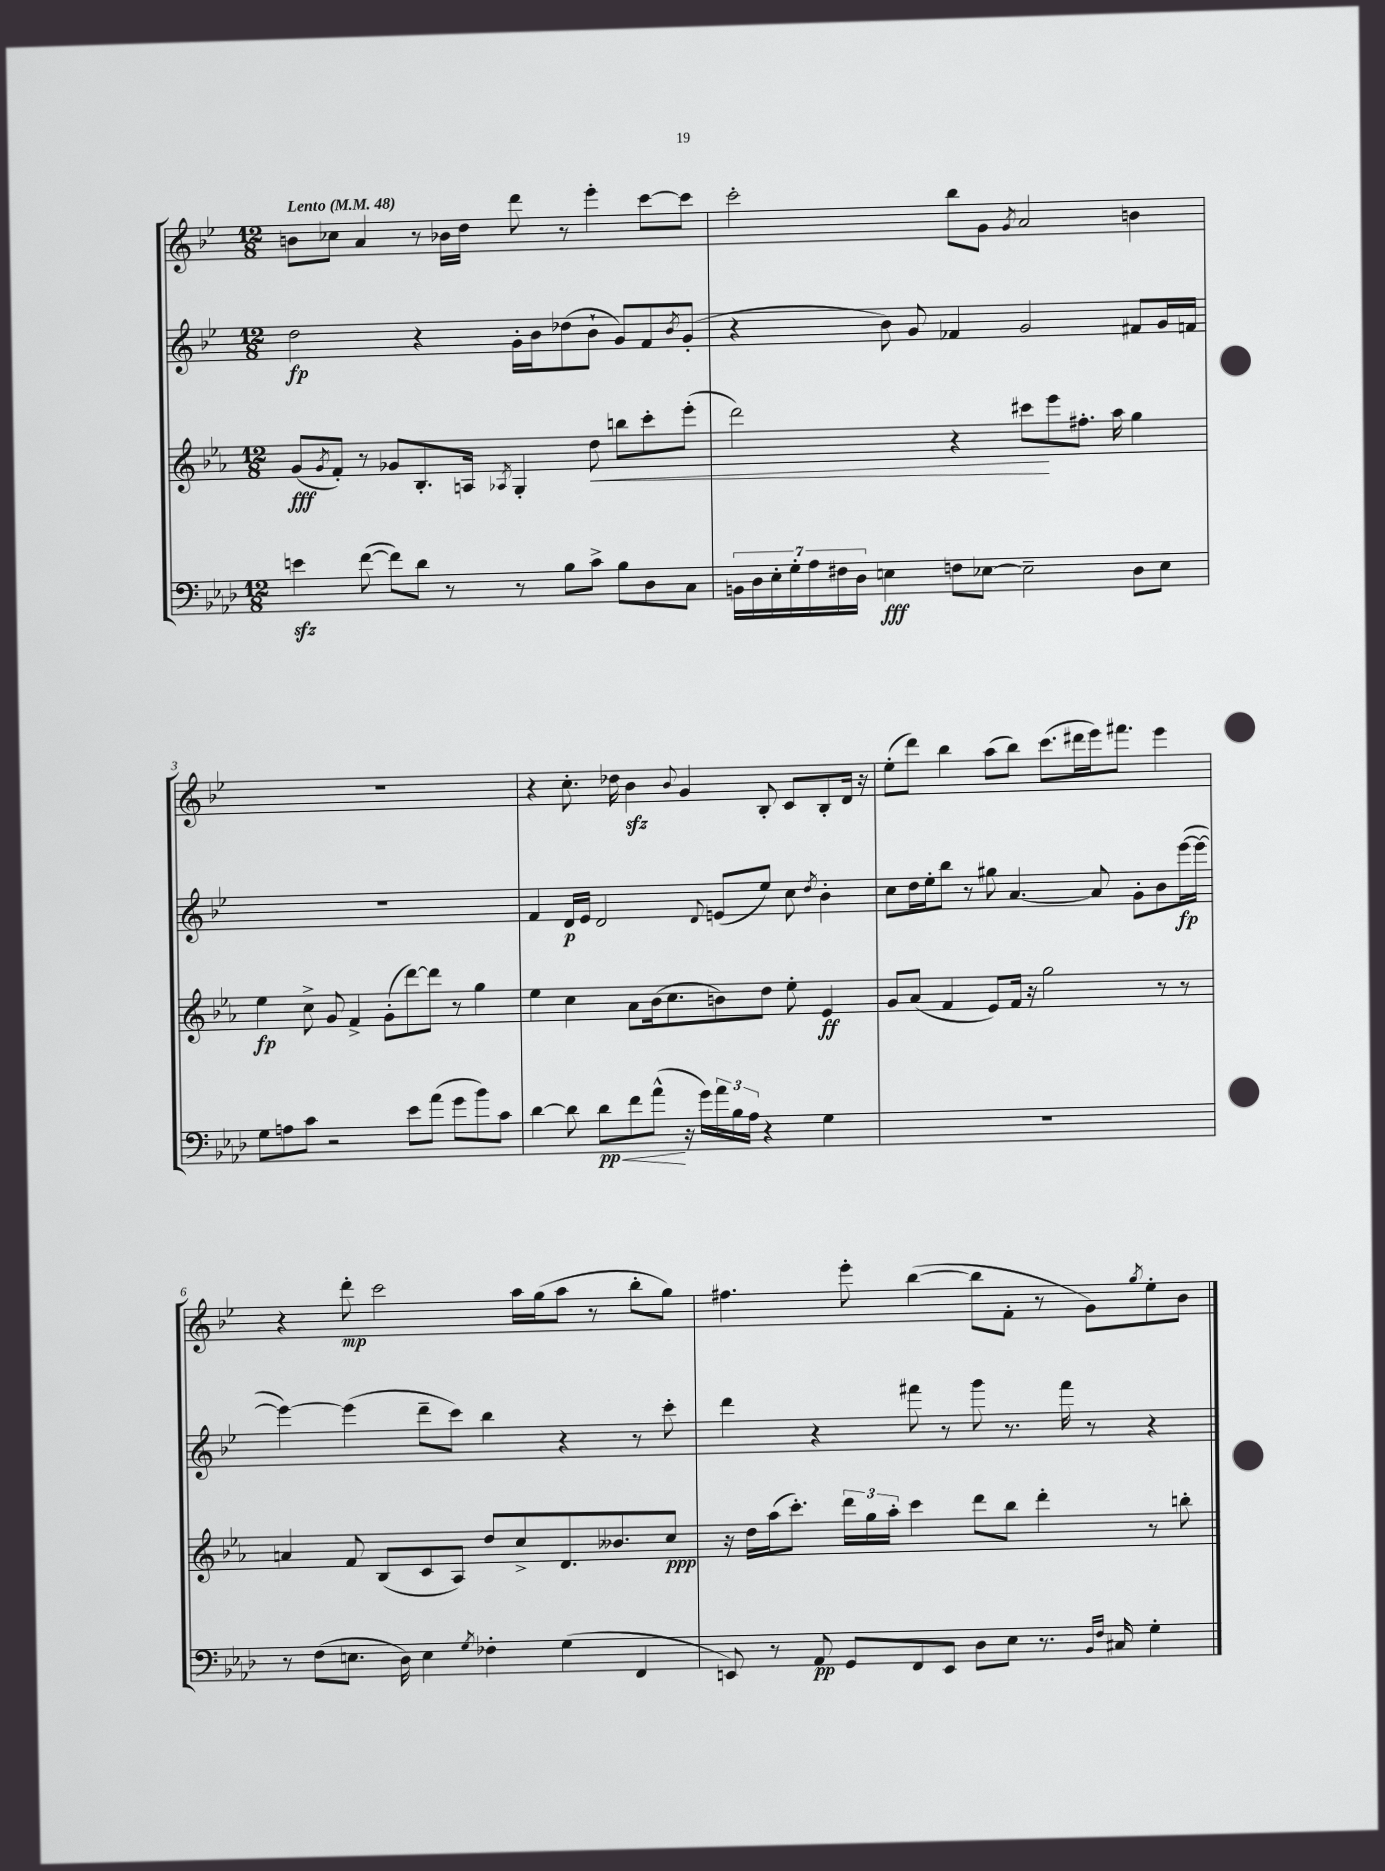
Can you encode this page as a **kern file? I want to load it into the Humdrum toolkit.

**kern	**kern	**kern	**kern
*staff4	*staff3	*staff2	*staff1
*clefF4	*clefG2	*clefG2	*clefG2
*k[b-e-a-d-]	*k[b-e-a-]	*k[b-e-]	*k[b-e-]
*M12/8	*M12/8	*M12/8	*M12/8
*MM48	*MM48	*MM48	*MM48
4e\	(8g/L	2dd\	8b\L
.	8qg/	.	.
.	8f'/J)	.	8cc-\J
([8f\	8r	.	4a/
8f\]L)	8g-/L	.	.
8d-\J	8.B-'/	4r	8r
8r	.	.	16b-\LL
.	16A/Jk	.	16dd\JJ
.	8qA-/	.	.
8r	4G'/	16g'\LL	8ddd\
.	.	16b-\J	.
8B-\L	.	(8dd-\	8r
8c^\J	8dd\	8b-`\J	4eee-'\
8B-\L	8bb\L	8g/L)	.
8D-\	8ccc'\	8f/	[8ccc\L
.	.	8qb-/	.
8C\J	(8eee-'\J	(8g'/J	8ccc\]J
=	=	=	=
28BB\LL	2ddd\)	4r	2ccc'\
28D-\	.	.	.
28E-'\	.	.	.
28G'\	.	.	.
28A-\	.	.	.
28F#\	.	.	.
28D-\JJ	.	.	.
4E\	.	8b-\)	.
.	.	8g/	.
8F\L	4r	4f-/	8bb-\L
[8E-\J	.	.	8g\J
.	.	.	8qg/
2E-~\]	8ccc#\L	2g/	2a/
.	8eee-\	.	.
.	8.ff#'\J	.	.
.	16aa-\	.	.
8D-\L	4gg\	8f#/L	4b\
8E-\J	.	16g/L	.
.	.	16f/JJ	.
=	=	=	=
8G\L	4ee-\	1.r	1.r
8A\	.	.	.
8c\J	8cc^\	.	.
2r	8g/	.	.
.	4f^/	.	.
.	(8g'\L	.	.
8e-\L	[8ddd\)	.	.
(8a-\J	8ddd\]J	.	.
8g\L	8r	.	.
8b-\)	4gg\	.	.
8c\J	.	.	.
=	=	=	=
[4d-\	4ee-\	4f/	4r
8d-\]	4cc\	16d/LL	8.cc'\
.	.	16e-/JJ	.
8d-\L	.	2d/	.
.	.	.	16dd-\
8f\	8a-\L	.	4b-\
(8a-^^\J	(16b-\k	.	.
.	8.cc\	.	.
.	.	.	8qqb-/
16r	.	.	4g/
16g\LL)	.	.	.
.	.	8qqd/	.
24a-\	8b\)	(8e/L	.
24B-\	.	.	.
24A-\JJ	.	.	.
4r	8dd\J	8ee-/J)	8B-'/
.	8ee-'\	8cc\	8c/L
.	.	8qdd/	.
4G\	4e-/	4b-'\	8B-'/
.	.	.	16d/Jk
.	.	.	16r
=	=	=	=
1.r	8g/L	8cc\L	(8ee-'\L
.	(8a-/J	16dd\L	8ddd\J)
.	.	16ee-'\J	.
.	4f/	8bb-\J	4bb-\
.	.	8r	.
.	8e-/L)	8gg#\	(8aa\L
.	16f/Jk	[4.a/	8bb-\J)
.	16r	.	.
.	2gg\	.	(8.ccc\L
.	.	.	16ddd#\L
.	.	8a/]	16eee-\J)
.	.	.	8.fff#\J
.	.	8g'\L	.
.	8r	8b-\	4eee-\
.	8r	([16eee-\L	.
.	.	16eee-\_JJ	.
=	=	=	=
8r	4a/	4eee-\_)	4r
(8F\L	.	.	.
8.E\J	8f/	(4eee-\]	8ddd'\
.	(8B-/L	.	2ccc\
16D-\)	.	.	.
4E\	8c/	8ddd~\L	.
.	8A-/J)	8ccc\J)	.
8qG/	.	.	.
4F-'\	8dd/L	4bb-\	.
.	8cc^/	.	16aa\LL
.	.	.	(16gg\J
(4G\	8.d/	4r	8aa\J
.	.	.	8r
.	8.b--/	.	.
4FF/	.	8r	8bb-'\L
.	8cc/J	8ccc'\	8gg\J)
=	=	=	=
8EE/)	16r	4ddd\	4.ff#\
.	16dd\LL	.	.
8r	(16aa-\J	.	.
.	8.ccc'\J)	.	.
8AA-/	.	4r	.
8GG/L	24ddd\LL	.	8eee-'\
.	24gg\	.	.
.	24aa-'\JJ	.	.
8FF/	4ccc\	8fff#\	([4bb-\
8EE/J	.	8r	.
8D-\L	8ddd\L	8ggg\	8bb-\]L
8E-\J	8bb-\J	8.r	8f'\J
8.r	4ddd'\	.	8r
.	.	16fff#\	.
.	.	8r	8g\L)
16qqBB-/LL	.	.	.
16qqF/JJ	.	.	.
16C#/	.	.	.
.	.	.	8qgg/
4G'\	8r	4r	8ee-'\
.	8bb'\	.	8b-\J
==	==	==	==
*-	*-	*-	*-
